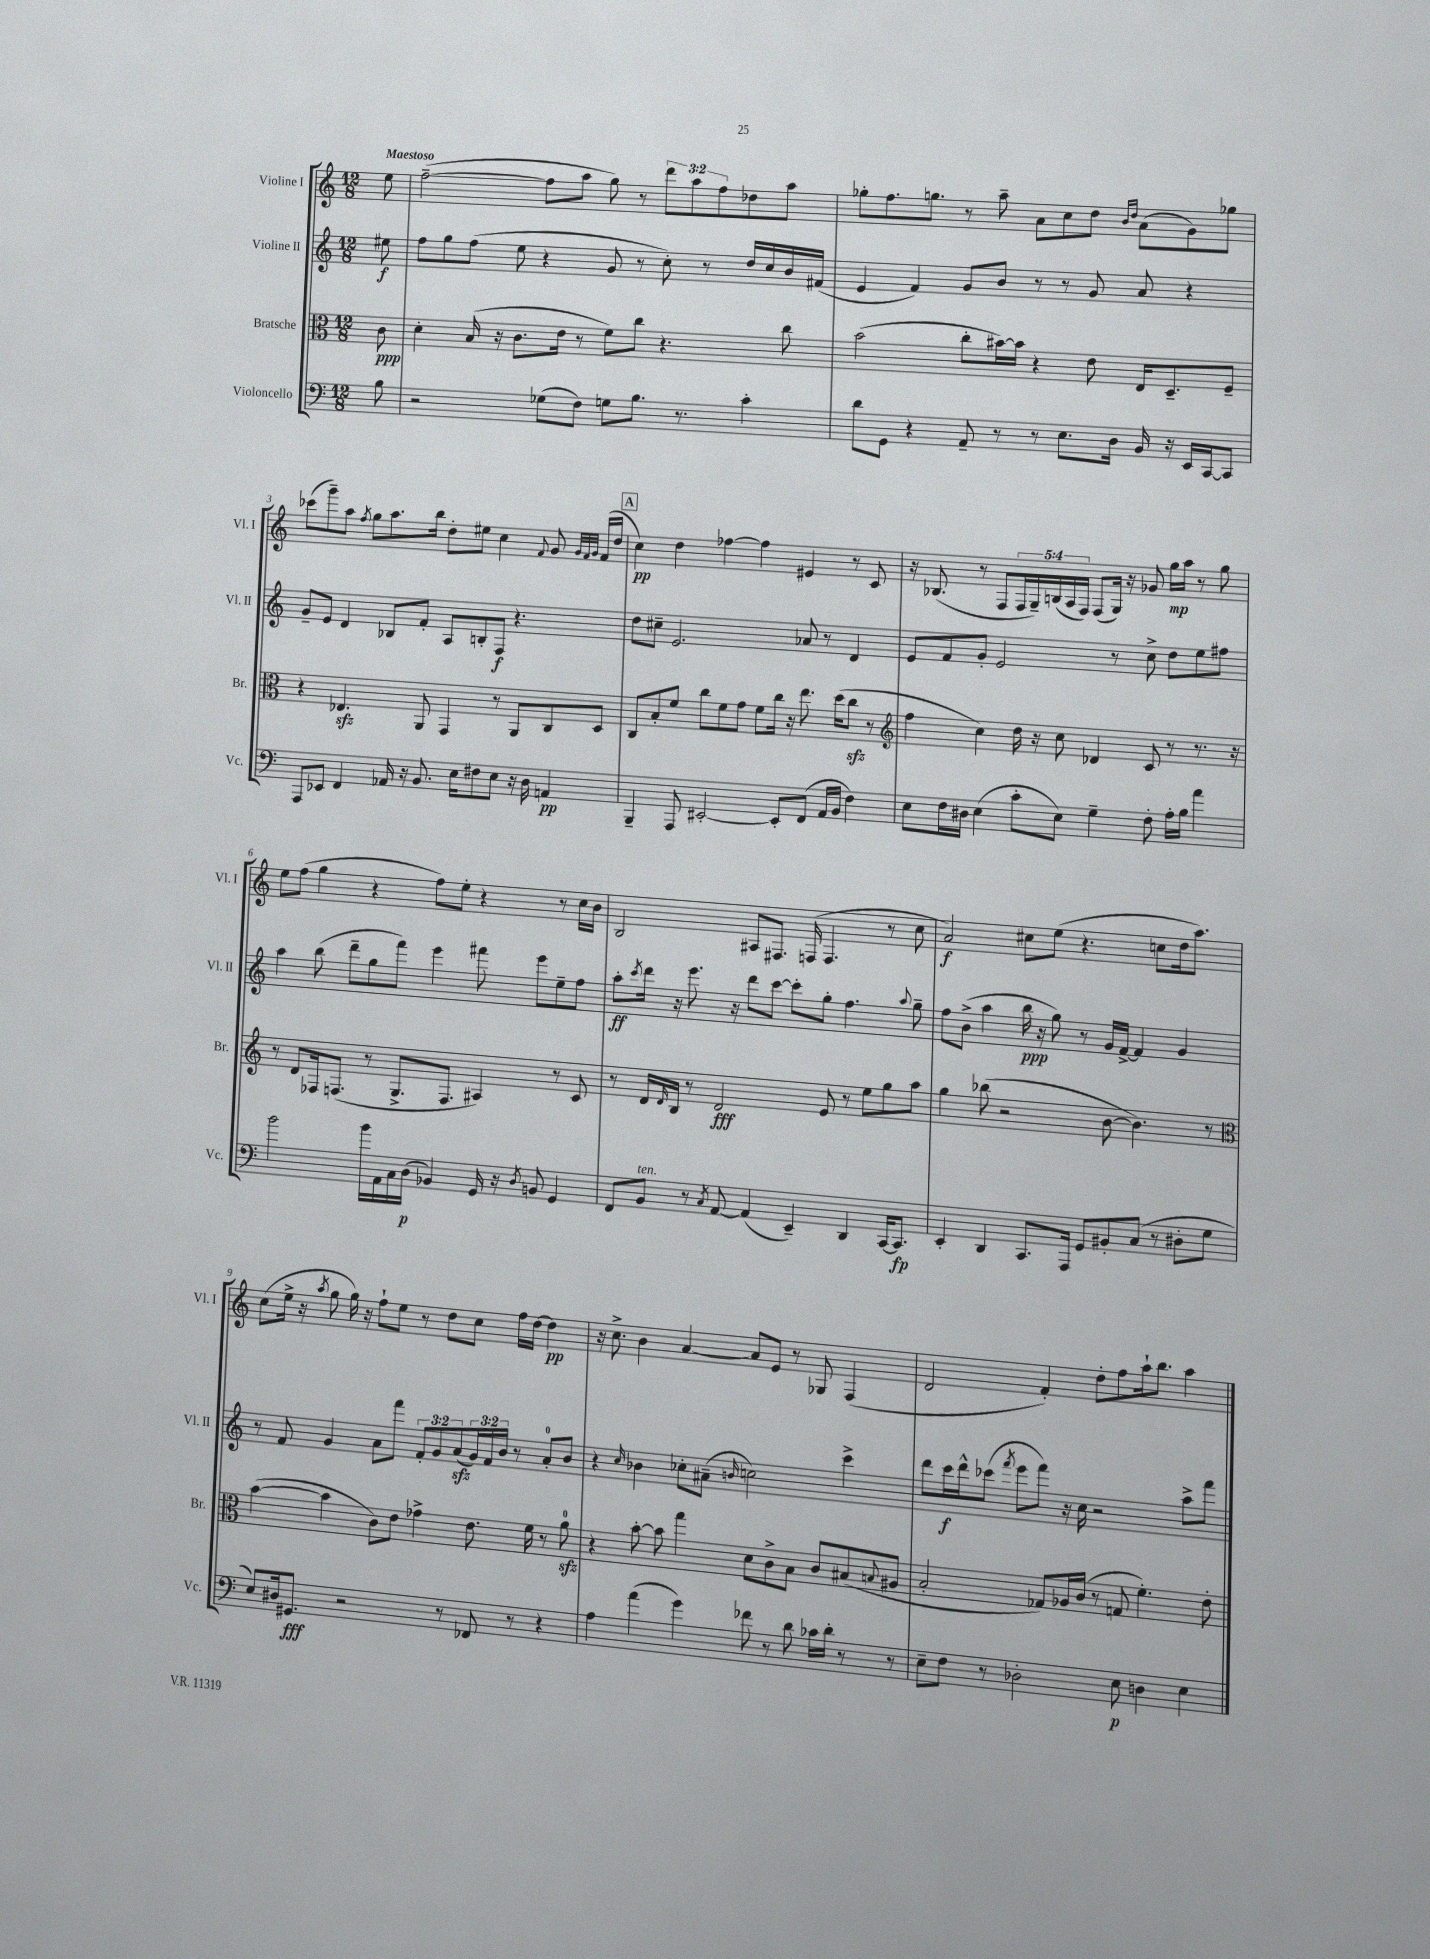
<<
\new StaffGroup <<
\new Staff = "s0" \with { instrumentName = "Violine I" shortInstrumentName = "Vl. I" } {
    \clef treble \key c \major \numericTimeSignature \time 12/8 \override Staff.TupletNumber.text = #tuplet-number::calc-fraction-text \partial 8 \tempo "Maestoso"
    e''8 |
    f''2~--( f''8 a''8 g''8) r8 \tuplet 3/2 { d'''8 a''8 f''8 } des''8 a''8 |
    ges''8-. f''8. g''8. r8 a''8-- a'8 c''8 d''8 \grace { b'16 d''16 } a'8( g'8) ges''8 |
    ces'''8( g'''8--) a''8 \acciaccatura { f''8 } g''8 a''8. b''16 d''8-. eis''8 c''4 \appoggiatura { f'8 } g'8 \grace { g'32 f'32 g'32 } f'16( d''16 |
    \mark \markup { \box "A" } c''4\pp) d''4 fes''4~ fes''4 eis'4 r8 c'8 |
    r16 bes8.( r8 f8 \tuplet 5/4 { f16 g16--) b16( a16 f16) } f8( g16) r16 ges'8 g''16\mp a''16 r8 g''8 |
    e''8 f''8( g''4 r4 f''8) e''8-. r4 r8 c''16 b'16 |
    b2 ais8 fis8. f16( f4. r8 c''8 |
    a'2\f) cis''8 e''8( r4. c''8 d''16 a''8.) |
    c''8( e''16-> r16 \acciaccatura { a''8 } g''8 g''16) r16 f''8-! e''8 r8 d''8 c''8 f''16 d''16~ d''4\pp |
    r16 c''8.-> b'4 a'4~ a'8 e'8 r8 ges8 f4( |
    d'2 f'4-.) d''8-. f''8 a''16-! b''8. a''4 \bar "|." |
}
\new Staff = "s1" \with { instrumentName = "Violine II" shortInstrumentName = "Vl. II" } {
    \clef treble \key c \major \numericTimeSignature \time 12/8 \override Staff.TupletNumber.text = #tuplet-number::calc-fraction-text \partial 8
    eis''8\f |
    f''8 g''8 f''8( e''8 r4 g'8 r8 c''8-.) r8 d''16 c''16 b'16 fis'16( |
    e'4 f'4) g'8 b'8 r8 r8 g'8 a'8 r4 |
    g'8-- e'8 d'4 bes8 f'8-. a8 b8-. f8\f r4. |
    \mark \markup { \box "A" } d''8 cis''8-- e'2. aes'8 r8 d'4 |
    e'8 f'8 g'8-. e'2 r8 c''8-> d''8 e''8 fis''8 |
    a''4 b''8( d'''8-- g''8 f'''8) e'''4 fis'''8 e'''8 e''8-- f''8 |
    a''8-.\ff \acciaccatura { c'''8 } d'''16 r16 e'''8. r16 d'''8 c'''8~ c'''8-. g''8-. f''4. \appoggiatura { a''8 } g''8-- |
    f''8 b'8->( a''4 b''16\ppp r16 g''8) r8 g'16 f'16~-> f'4 g'4 |
    r8 f'8 g'4 a'8 f'''8 \tuplet 3/2 { f'8-. g'8 a'8\sfz( } \tuplet 3/2 { g'16) f'16 b'16 } r8 a'8-0-. b'8 |
    r4 \grace { c''16 } bes'4 ces''8-. ais'8--( \grace { b'16 } c''2) c'''4-> |
    d'''8 c'''16\f d'''16-^ ces'''8( \acciaccatura { f'''8 } e'''8 f'''8) r16 c''16 r2 a''8-> f'''8 \bar "|." |
}
\new Staff = "s2" \with { instrumentName = "Bratsche" shortInstrumentName = "Br." } {
    \clef alto \key c \major \numericTimeSignature \time 12/8 \partial 8
    c'8\ppp |
    d'4-. b16( r16 c'8. e'16 r8 f'8) c''8 r4. c''8 |
    b'2( c''8-. bis'16~) bis'16 r4 e'8 e16 d8.-- f8-- |
    r4 ees4.\sfz a,8 g,4 r8 a,8 c8 d8 |
    \mark \markup { \box "A" } c8 b8-. f'8 c''8 f'8 g'8 f'8 c''16 r16 e''8. d''16( c''8\sfz r8 |
    \clef treble f''4 c''4) d''16 r16 c''8 des'4 c'8 r8 r8. r16 |
    r8 d'8 fes16 f8.( r8 g8.-> f8. ais4) r8 c'8 |
    r8 d'16 \grace { d'16 } b16 r8 d'2\fff e'8 r8 e''8 g''8 a''8 |
    g''4 bes''8( r2 b'8~ b'4.) r8 |
    \clef alto b'4~( b'4 c'8) e'8 ges'4-> e'8. f'16 r8 a'8-0\sfz |
    r4 b'8~-. b'8 g''4 d'8 c'8-> b8 c'8 bis8( \appoggiatura { b8 } ais8 |
    b2-. ges8) aes16 c'16( r8 g8 f'4.-.) e'8-. \bar "|." |
}
\new Staff = "s3" \with { instrumentName = "Violoncello" shortInstrumentName = "Vc." } {
    \clef bass \key c \major \numericTimeSignature \time 12/8 \partial 8
    b8 |
    r2 ges8( f8) g8 b8. r8. c'4-. |
    d'8 g,8 r4 a,8-- r8 r8 e8. d16 b,16 r16 e,16 c,16~ c,8 |
    a,,8 ees,8 f,4 aes,16 r16 b,8. e16 fis8 e8 r16 d16 a,4\pp |
    \mark \markup { \box "A" } b,,4-- a,,8 eis,2~-. eis,8-. f,8( a,16 b,16 f4) |
    e8 f16 dis16 e4( c'8-. e8) g4-- f8-. a16-. b16 a'4 |
    b'2 b'16 a,16 c16 d16\p( bes,4) g,16 r16 \acciaccatura { d8 } b,8 g,4 |
    f,8 b,8^\markup { \italic "ten." } r8 \acciaccatura { c8 } a,8~ a,4( e,4--) d,4 c,16~ c,8.\fp |
    e,4-. d,4 c,8. a,,16 g,8 bis,8-. c8( r8 dis8-. g8 |
    e8) dis16 gis,8.\fff r2 r8 fes,8 r8 r4 |
    a4 a'4( g'4) fes'8 r8 d'8 ces'16 d'16-. r8 r8 |
    e8-- f8 r8 des2-. e8\p d4 e4 \bar "|." |
}
>>
>>
